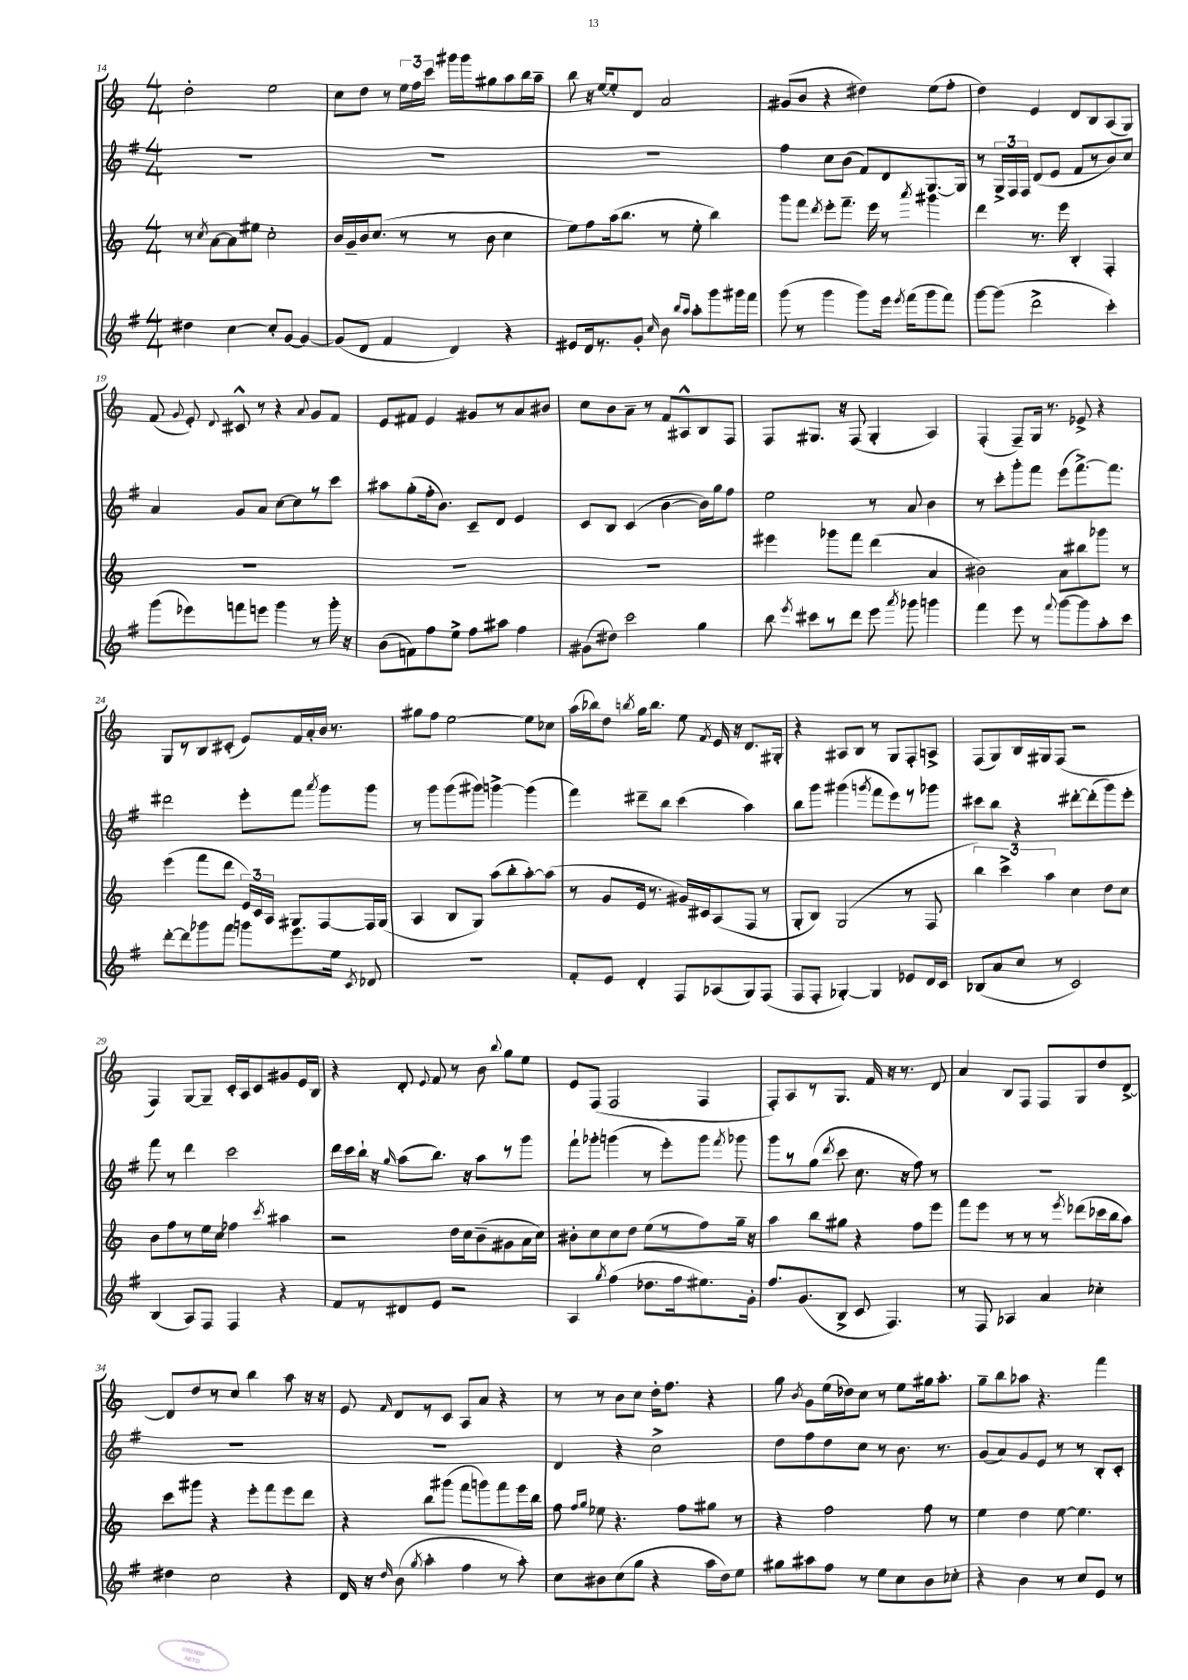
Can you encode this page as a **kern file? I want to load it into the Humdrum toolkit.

**kern	**kern	**kern	**kern
*part4	*part3	*part2	*part1
*staff4	*staff3	*staff2	*staff1
*clefG2	*clefG2	*clefG2	*clefG2
*k[f#]	*k[]	*k[f#]	*k[]
*M4/4	*M4/4	*M4/4	*M4/4
=14	=14	=14	=14
4dd#X\	8r	1r	2dd'\
.	8qcc/	.	.
.	[8a\L	.	.
[4cc\	8a\]	.	.
.	8ee#X\J	.	.
8cc'/L]	2cc'\	.	2ee\
[8g/J	.	.	.
4g/_	.	.	.
=15	=15	=15	=15
(8g/L]	16b/LL	1r	8cc\L
.	16g~/	.	.
8d/J	16b/J	.	8dd\J
.	(8.cc/J	.	.
4f#/	.	.	8r
.	8r	.	24ee\LL
.	.	.	24ff\
.	.	.	24ccc\JJ
4d/)	8r	.	16ggg#X\LL
.	.	.	16ggg#\J
.	8b\	.	8gg#X\
4r	4cc\	.	8aa\
.	.	.	16bb\L
.	.	.	16aa~\JJ
=16	=16	=16	=16
8e#X/L	8ee\L)	1r	8bb\
16d/k	8ff\	.	16r
8.r	.	.	[16ee/KL
.	(16aa\k	.	8ee'/]
.	8.bb\J	.	.
8g'/J	.	.	8d/J
16qqcc/	.	.	.
8b\	8r	.	2a/
16qqbb/LL	.	.	.
16qqaa/JJ	.	.	.
8aa'\L	8ee'\	.	.
8ggg\	4bb\)	.	.
16ggg#X\L	.	.	.
16fff#\JJ	.	.	.
=17	=17	=17	=17
(8ggg\	8ggg\L	4ff#\	(8g#X/L
8r	8fff\J	.	8b/J
.	8qddd/	.	.
4ggg\	8eee'\L	8cc\L	4r
.	8.fff~\J	(8b\J	.
8ggg\L)	.	8f#/L)	4dd#X\)
.	16eee\	.	.
16eee\Jk	8r	8d/	.
8qeee/	.	.	.
(16fff#\KL	.	.	.
.	8qaaa/	.	.
8ggg\	4ggg#X\	[8.G/	(8ee\L
8fff#\J)	.	.	8ff'\J
.	.	16G/Jk]	.
=18	=18	=18	=18
[8ggg\L	4ddd\	8r	4dd\)
(8ggg\J]	.	24G^/LL	.
.	.	24F#/	.
.	.	24F#/JJ	.
2ddd^\	8.r	(8d/L	4e/
.	.	8e/J	.
.	16eee\	.	.
.	4B'/	8f#/L	8d/L
.	.	8r	8B/
4ccc'\)	4F'/	8b/)	(8A/
.	.	8cc/J	8G/J)
!!LO:LB:g=z
=19	=19	=19	=19
(8ggg\L	1r	4a/	(8f/
.	.	.	8qqg/
8eee-X\)	.	.	8e'/)
.	.	.	8qqd/
8fffn\	.	8g/L	8c#X^^/
8eeen\J	.	8a/J	8r
4ggg\	.	[8cc\L	4r
.	.	8cc\]	.
.	.	.	8qqa/
8r	.	8r	8g/L
16ggg'\	.	8ccc\J	8f/J
16r	.	.	.
=20	=20	=20	=20
(8b\L	1r	8aa#X\L	8e/L
8fn\)	.	(8gg'\	8f#X/J
8ff#\	.	16ff#'\k	4e/
.	.	8.b\J)	.
8ee^\J	.	.	.
8ff#\L	.	8c~/L	8g#X/L
8aa#X\J	.	8d/J	8r
4ff#\	.	4e/	8a/
.	.	.	8b#X/J
=21	=21	=21	=21
(8g#X\L	1r	8c/L	8cc\L
8dd#X\J)	.	8B/J	8b\
2ccc\	.	(4c/	8a~\J
.	.	.	8r
.	.	[4b\	8f/L
.	.	.	8A#X^^/
4gg\	.	16b\LL])	8B/
.	.	16gg\J	.
.	.	8ff#\J	8F/J
=22	=22	=22	=22
8bb\	4eee#X\	2ee\	8F/L
8qeee/	.	.	.
8ccc#X\L	.	.	8.G#X/J
8r	8ggg-X\L	.	.
.	.	.	16r
8ddd\J	8fff\J	.	(8F/
8eee\	(4ddd\	8r	4G#'/
8qaaa/	.	.	.
8ggg-X\	.	8a/	.
4gggn\	4a/	4b\	4A/)
=23	=23	=23	=23
4fff#\	2b#X\)	8r	(4F'/
.	.	8ccc'\L	.
8eee\	.	8ggg'\	8F~/L)
8r	.	8fff#\J	16G/Jk
.	.	.	8.r
8qqfff#/	.	.	.
[8ggg\L	8a\L	(8eee\L	.
8ggg\]	8bb#X\	[8.fff#^\)	8e-X^/
8aa'\	8ggg-X\J	.	4r
.	.	8.fff#\J]	.
8ccc\J	8r	.	.
!!LO:LB:g=z
=24	=24	=24	=24
[8ddd'\L	(4eee\	2ddd#X\	8G/L
8ddd\]	.	.	8r
8ggg-X\	8fff\L	.	8B/
8fff#\J	8ddd\J	.	(8c#X'/J
8gggn\L	24e/LL)	8eee'\L	8e/L)
.	24c/	.	.
.	24A/JJ	.	.
8.eee\	8G#X/L	8fff#\J	16f/L
.	.	.	16a'/
.	.	8qaaa/	.
.	[8F/	8ggg\L	16b/JJ
16ee\Jk	.	.	8.r
8qc/	.	.	.
8d-X/	16F/L]	8ggg\J	.
.	(16G#/JJ	.	.
=25	=25	=25	=25
1r	4A/	8r	8gg#X\L
.	.	8ggg\L	8ff\J
.	8B/L	(8ggg\	[2ee\
.	8G/J)	8ggg#X\J)	.
.	(8aa\L	[4gggn^\	.
.	8bb'\	.	.
.	[8aa'\)	(4ggg\]	8ee\L]
.	(8aa\J]	.	8cc-X\J
=26	=26	=26	=26
8f#'/L	8r	4fff#\)	(16aa\LL
.	.	.	16bb-X\J)
8e/J	8g/L	.	8dd\J
.	.	.	8qbbn/
4d'/	16e/Jk	8ddd#X~\L	16gg\KL
.	8.r	.	8.bb\J
.	.	8bb\J	.
8F#/L	16g#X/LL)	(4ccc\	8ee\
.	16c#X/J	.	.
.	.	.	8qf/
(8A-X/	(8A/	.	16e/
.	.	.	16r
8G/)	8F/J	4aa\)	8.d/L
(8F#/J	8r	.	.
.	.	.	16G#X'/Jk
=27	=27	=27	=27
8F#/L	8G'/L	8bb\L	4r
8F#'/J	8B/J)	8ggg\J	.
[4G-X'/)	(2G/	(4ggg#X\	8A#X/L
.	.	.	8B/J
.	.	8qgggn/	.
4G-/]	.	8fff#\L	8r
.	.	8eee\)	8G/L
8e-X/L	8r	8r	8F'/
16d/L	8F/	8ggg-X\J	8An^/J
16c/JJ	.	.	.
=28	=28	=28	=28
(8B-X/L	6bb\)	8ccc#X\L	(8F/L
8a/	.	8bb\J	8G/)
.	6ccc^\	.	.
8cc/J	.	4r	16B/L
.	.	.	16G#X/J
.	6aa\	.	.
8r	.	.	(8F/J
2c/)	4cc\	[8ddd#X'\L	2r
.	.	(8ddd#'\]	.
.	8dd\L	8ggg\)	.
.	8cc\J	8eee'\J	.
!!LO:LB:g=z
=29	=29	=29	=29
(4B/	8b\L	8fff#\	4F/)
.	8ff\	8r	.
8A/L)	8r	4ddd\	[8G/L
8F#/J	16ee\L	.	8G~/J]
.	16cc\JJ	.	.
4F#/	4ff-X\	2ccc\	16c'/LL
.	.	.	16A/J
.	.	.	8c/
.	8qccc/	.	.
4r	4aa#X\	.	8g#X/
.	.	.	16e/L
.	.	.	16B/JJ
=30	=30	=30	=30
8f#/L	2r	16ddd\LL	4r
.	.	16ccc\	.
8r	.	16bb`\JJ	.
.	.	16r	.
.	.	16qqgg/	.
8d#X/	.	(8aa\L	8d'/
.	.	.	8qqe/
8e/J	.	8.bb\J)	8f/
2r	16dd\LL	.	8r
.	16cc\J	16r	.
.	(8b~\	8aa\L	8b\
.	.	.	8qqbb/
.	8g#X\	8r	8gg\L
.	16a\L	8ggg\J	8ee\J
.	16cc\JJ)	.	.
=31	=31	=31	=31
4A/	8b#X'\L	8fff#`\L	8e/L
.	8cc\	8ggg-X'\J	(8F/J
8qgg/	.	.	.
(4ff#\	8cc\	(4gggn\	2F/
.	8dd\J	.	.
8.dd-X\L	(8ee\L	8r	.
.	8r	8eee'\L)	.
16ff#\k	.	.	.
8.ee#X\)	8ff\)	8ggg\J	4F/
.	.	8qfff#/	.
.	16gg~\Jk	8ggg-X\	.
16g'\Jk	16r	.	.
=32	=32	=32	=32
8.ff#/L	4aa\	8ggg\L	8F'/L)
.	.	8r	8A/
(8.g/	.	.	.
.	8bb\L	(8gg\J	8r
.	.	8qddd/	.
8B^/J	8gg#X\J	8ccc\	8.G/J
8c/	4r	8.cc\	.
.	.	.	16f/
4.F#/)	.	.	16r
.	.	16r	8.r
.	8ff\L	8ff#\)	.
.	8eee\J	8r	8d/
=33	=33	=33	=33
8r	8fff\L	1r	4a/
8F#/	8eee\J	.	.
4A-X/	8r	.	8B/L
.	8r	.	8F/J
4a/	8r	.	8F/L
.	8qeee/	.	.
.	(8ddd-X\L	.	8G/
4cc-X'\	16ccc-X\L	.	8dd/
.	16bb\J	.	.
.	8aa\J)	.	[8d^/J
!!LO:LB:g=z
=34	=34	=34	=34
4dd#X\	8ccc\L	1r	8d/L]
.	8ggg#X\J	.	8dd/
2cc\	4r	.	8r
.	.	.	8cc/J
.	8eee'\L	.	4bb\
.	8fff\	.	.
4r	8eee\	.	8aa\
.	8ddd\J	.	16r
.	.	.	16r
=35	=35	=35	=35
16d/	4r	1r	8e/
16r	.	.	.
16qqdd/	.	.	16qqf/
(8b\	.	.	8d/L
8qgg/	.	.	.
4aa'\	8bb\L	.	8r
.	(8ggg#X\J	.	8c/J
4ff#\	8fff\L	.	8A/L
.	8gggn\)	.	8a/J
8r	8fff\	.	4r
8aa'\)	16eee\L	.	.
.	16bb\JJ	.	.
=36	=36	=36	=36
8cc\L	8ff\	4d/	8r
.	16qqff/LL	.	.
.	16qqgg/JJ	.	.
8b#X\	8ee-X\	.	8r
(8cc\	4.r	4r	8b\L
8gg\J	.	.	8cc\J
4r	.	2cc^\	16dd'\KL
.	.	.	8.ff\J
.	8ff\L	.	.
16aa\LL	8gg#X\J	.	4r
16dd\J)	.	.	.
8ee\J	8r	.	.
=37	=37	=37	=37
8gg#X\L	4r	8dd\L	8gg\
.	.	.	8qb/
8aa#X\	.	8ff#\	8g\L
8ff#\J	2ff\	8dd\	(16ee\L
.	.	.	16dd-X\J)
8r	.	8cc\J	8cc\J
8ee\L	.	8r	8r
8cc\	.	8.b\	8ee\L
8b\	8ff\	.	16gg#X\k
.	.	8.r	8.aa'\J
8cc-X'\J	8r	.	.
=38	=38	=38	=38
4r	4ee\	(8g/L	8gg~\L
.	.	8a/)	8bb\
4b\	4dd\	8g/	8aa-X\J
.	.	8e/J	4.r
8r	[8ee\	8r	.
8cc/L	4.ee\]	8r	.
8e/J	.	8B'/L	4fff\
8r	.	8c'/J	.
==	==	==	==
*-	*-	*-	*-
